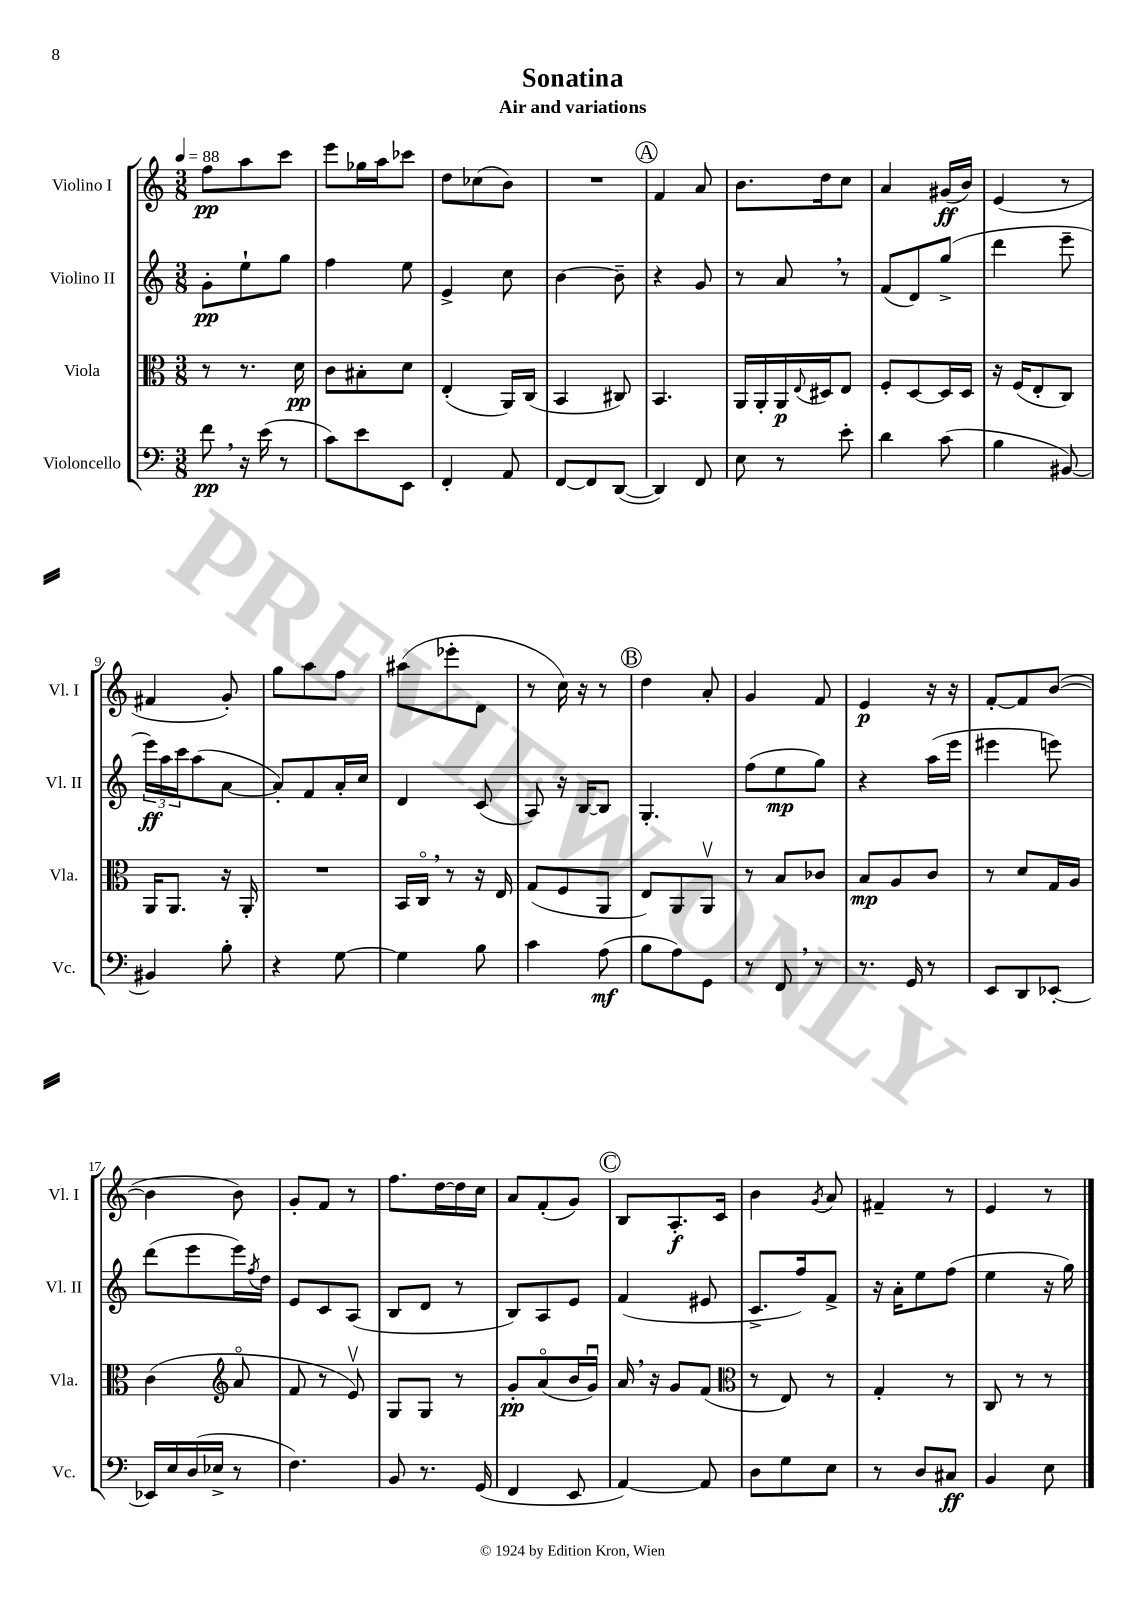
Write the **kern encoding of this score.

**kern	**kern	**kern	**kern
*staff4	*staff3	*staff2	*staff1
*clefF4	*clefC3	*clefG2	*clefG2
*k[]	*k[]	*k[]	*k[]
*M3/8	*M3/8	*M3/8	*M3/8
*MM88	*MM88	*MM88	*MM88
8f	8r	8g'	8ff
16r	8.r	8ee`	8aa
(16e	.	.	.
8r	.	8gg	8ccc
.	16d	.	.
=	=	=	=
8c)	8c	4ff	8eee
8e	8B#'	.	16gg-
.	.	.	16aa
8EE	8d	8ee	8ccc-
=	=	=	=
4FF'	(4E'	4e^	8dd
.	.	.	(8cc-
8AA	16AA)	8cc	8b)
.	(16C	.	.
=	=	=	=
[8FF	4BB	[4b	4.r
8FF]	.	.	.
([8DD	8C#)	8b~]	.
=	=	=	=
4DD])	4.BB	4r	4f
8FF	.	8g	8a
=	=	=	=
8E	16AA	8r	8.b
.	16AA'	.	.
8r	16AA	8a	.
.	8qqE	.	.
.	16D#	.	16dd
8e'	8E	8r	8cc
=	=	=	=
4d	8F'	(8f	4a
.	[8D	8d)	.
(8c	16D]	(8gg^	(16g#
.	16D	.	16b)
=	=	=	=
4B	16r	4ddd	(4e
.	(16F	.	.
.	8E'	.	.
[8BB#)	8C)	8eee~	8r
=	=	=	=
4BB#]	16AA	24eee)	4f#
.	.	24aa	.
.	8.AA	.	.
.	.	24ccc	.
.	.	(8aa	.
8B'	16r	[8a	8g')
.	16AA'	.	.
=	=	=	=
4r	4.r	8a'])	8gg
.	.	8f	8aa
[8G	.	16a'	8ff
.	.	16cc	.
=	=	=	=
4G]	16BB	4d	(8aa#
.	16Co	.	.
.	8r	.	8eee-'
8B	16r	(8c	8d
.	16E	.	.
=	=	=	=
4c	(8G	8A)	8r
.	8F	16r	16cc)
.	.	[16B	16r
(8A	8AA	8B]	8r
=	=	=	=
8B	8E)	4.G'	4dd
8A)	8AA	.	.
8GG	8AAv	.	8a'
=	=	=	=
8r	8r	(8ff	4g
8FF	8B	8ee	.
8r	8c-	8gg)	8f
=	=	=	=
8.r	8B	4r	4e
.	8A	.	.
16GG	.	.	.
8r	8c	(16aa	16r
.	.	16eee	16r
=	=	=	=
8EE	8r	4eee#	[8f'
8DD	8d	.	8f]
[8EE-'	16G	8eee)	([8b
.	16A	.	.
=	=	=	=
16EE-]	(4c	(8ddd	4b]
16E	.	.	.
(16D	.	8eee	.
16E-^	.	.	.
*	*clefG2	*	*
8r	8ao	16eee)	8b)
.	.	8qff	.
.	.	16dd	.
=	=	=	=
4.F)	8f	8e	8g'
.	8r	8c	8f
.	8ev)	(8A	8r
=	=	=	=
8BB	8G	8B	8.ff
8.r	8G	8d	.
.	.	.	[16dd
.	8r	8r	16dd]
(16GG	.	.	16cc
=	=	=	=
4FF	8g'	8B)	8a
.	(8ao	8A	(8f'
8EE	16b	8e	8g)
.	16gu)	.	.
=	=	=	=
[4AA)	16a	(4f	8B
.	16r	.	.
.	8g	.	8.A'
8AA]	(8f	8e#	.
.	.	.	16c
=	=	=	=
*	*clefC3	*	*
8D	8r	8.c^	4b
8G	8E)	.	.
.	.	16ff)	.
.	.	.	8qg
8E	8r	8f^	8a
=	=	=	=
8r	4G'	16r	4f#~
.	.	16a'	.
8D	.	8ee	.
8C#	8r	(8ff	8r
=	=	=	=
4BB	8C	4ee	4e
.	8r	.	.
8E	8r	16r	8r
.	.	16gg)	.
==	==	==	==
*-	*-	*-	*-
